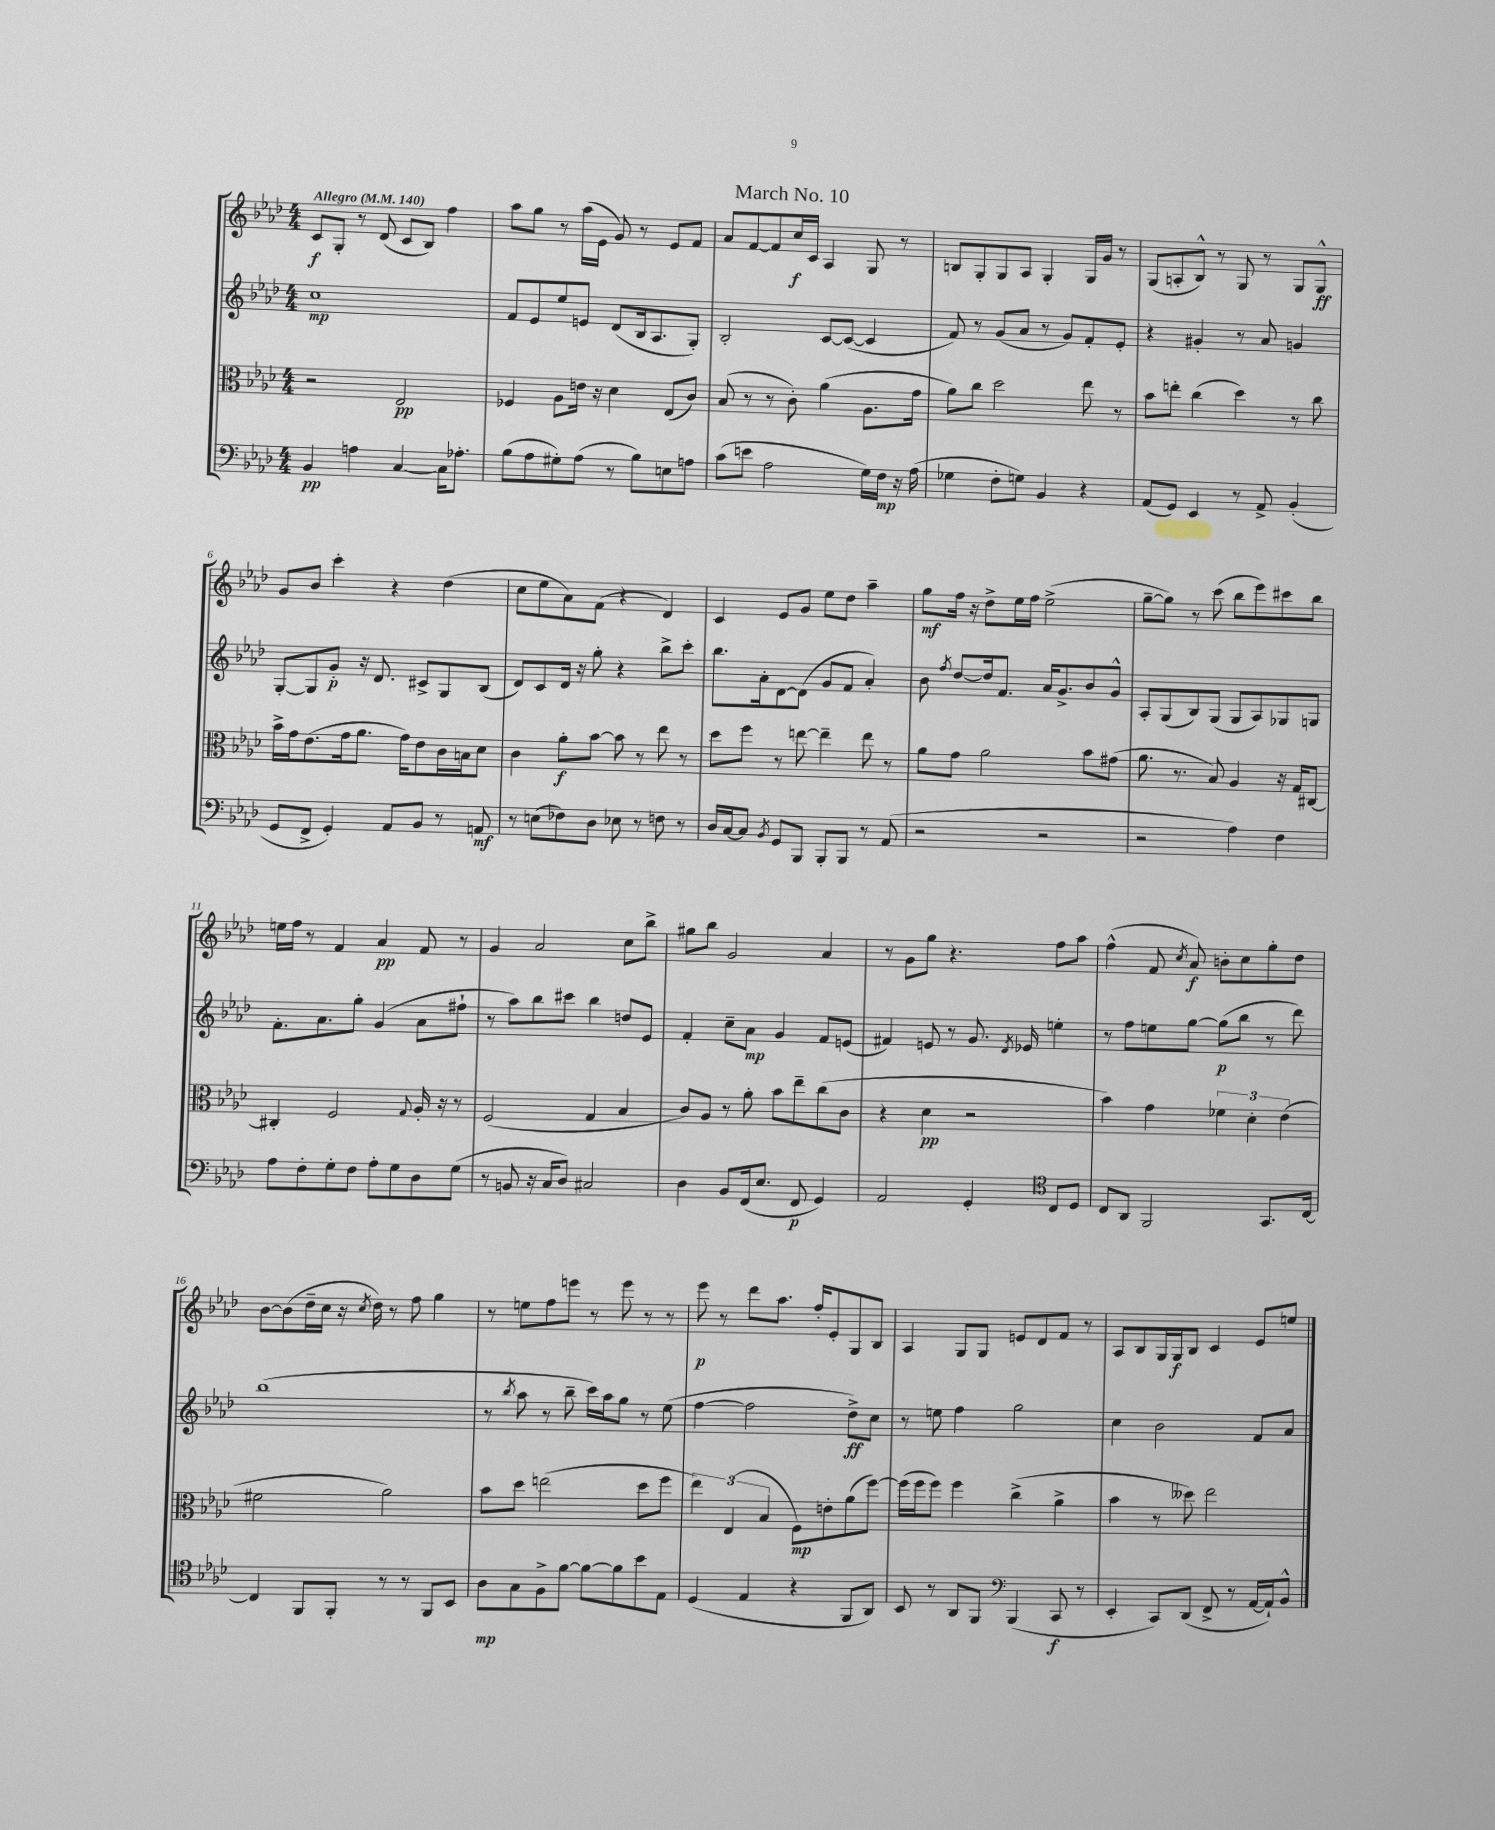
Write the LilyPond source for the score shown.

\header { title = "March No. 10" }
<<
\new StaffGroup <<
\new Staff = "s0" {
    \clef treble \key aes \major \numericTimeSignature \time 4/4 \tempo "Allegro" 4 = 140
    \autoBeamOff c'8[\f g8]-. r8 des'8( c'8[ bes8]) f''4 |
    aes''8[ g''8] r8 aes''16[( ees'16] g'8) r8 ees'8[ f'8] |
    aes'8[ f'8~ f'8 c''16\f c'16] aes4 g8 r8 |
    b8[ g8-. g8 aes8] g4-. g16[ g'16] r8 |
    g8[( a8-. bes8]-^) r8 g8 r8 g8[ g8]-^\ff |
    g'8[ bes'8] c'''4-. r4 des''4( |
    c''8[ ees''8 aes'8) f'8]( r4 des'4) |
    c'4 ees'8[ g'8] ees''8[ des''8] aes''4-- |
    g''8[\mf f''16] r16 des''8[-> ees''16 f''16] ees''2->( |
    g''8[~-- g''8]) r8 c'''8( bes''8[ ees'''8) cis'''8 bes''8] |
    e''16[ f''16] r8 f'4 aes'4\pp f'8 r8 |
    g'4 aes'2 c''8[ bes''8]-> |
    gis''8[ bes''8] g'2 aes'4 |
    r8 g'8[ g''8] r4. f''8[ aes''8] |
    f''4-^( f'8 \acciaccatura { c''8 } aes'8\f) b'8[-. c''8 g''8-. des''8] |
    bes'8[~ bes'8( des''16-- c''16] r16 \acciaccatura { c''8 } des''16) r8 f''8 g''4 |
    r8 e''8[ f''8 e'''8] r8 e'''8 r8 r8 |
    ees'''8\p r8 des'''8[ aes''8.] f''16[-. ees'8-. g8 bes8] |
    aes4 g8[ g8] e'8[ des'8 f'8] r8 |
    aes8[ bes8 g16 g16\f bes8] c'4 ees'8[ e''8] \bar "|." |
}
\new Staff = "s1" {
    \clef treble \key aes \major \numericTimeSignature \time 4/4
    \autoBeamOff c''1\mp |
    f'8[ ees'8 ees''8 e'8] des'8[( bes16 aes8. g8]-.) |
    bes2-. c'8[~ c'8]~( c'4 |
    f'8) r8 g'8[( aes'8] r8 g'8[) f'8-. ees'8]-. |
    r4 gis'4-. r8 aes'8 g'4 |
    g8[~-. g8 g'8]-.\p r16 des'8. cis'8[-> g8 bes8]( |
    des'8[) c'8 des'16] r16 g''8-. r4 bes''8[-> c'''8]-. |
    bes''8.[ aes'16-. des'8~ des'8]( g'8[ f'8] aes'4-.) |
    bes'8 \acciaccatura { f''8 } des''8[~ des''16 f'8.] aes'16[ g'8.-> bes'8 g'8]-^ |
    aes8[-. g8( bes8) g8]( g8[ aes8) ges8 g8] |
    f'8.[-. aes'8. g''8]-. g'4( aes'8[ fis''8]-! |
    r8 aes''8[) bes''8 cis'''8] bes''4 d''8[ ees'8] |
    f'4-. c''8[-- aes'8]\mp g'4 f'8[ e'8]( |
    fis'4) e'8 r8 g'8. \acciaccatura { des'8 } ees'16 e''4-. |
    r8 f''8[ e''8 g''8]~ g''8[\p( bes''8] r8 des'''8) |
    bes''1( |
    r8 \acciaccatura { bes''8 } aes''8 r8 bes''8-- c'''16[) aes''16 g''8] r8 ees''8( |
    f''4~ f''2 des''8[->\ff) c''8] |
    r8 e''8 f''4 g''2 |
    c''4 bes'2 f'8[ aes'8] \bar "|." |
}
\new Staff = "s2" {
    \clef alto \key aes \major \numericTimeSignature \time 4/4
    \autoBeamOff r2 ees2\pp |
    fes4 aes8[ e'16] r16 des'4 ees8[( c'8]) |
    bes8( r8 r8 c'8-.) aes'4( aes8.[ g'16] |
    aes'8[) c''8] des''2 ees''8 r8 |
    bes'8[ e''8]-. c''4( des''4) r8 c''8 |
    bes'16[-> g'16 ees'8.( g'16 aes'8.] g'16[) ees'8 c'16 b16 des'8] |
    c'4 aes'8[-.\f bes'8]~ bes'8 r8 ees''8 r8 |
    des''8[ f''8] r8 e''8~ e''4-- e''8 r8 |
    aes'8[ g'8] aes'2 bes'8[ gis'8]( |
    aes'8. r8. bes8) aes4 r16 g16[ cis8]~ |
    cis4-. f2 \appoggiatura { g8 } aes16-. r16 r8 |
    f2( g4 bes4 |
    c'8[) aes8] r8 aes'8-. bes'8[ ees''8-- c''8( c'8] |
    r4 des'4\pp r2 |
    bes'4) g'4 \tuplet 3/2 { fes'4 des'4-. ees'4( } |
    fis'2 aes'2) |
    bes'8[ des''8] e''2( des''8[ f''8] |
    \tuplet 3/2 { ees''4) ees4( bes4 } f8[\mp) e'8-. aes'8( f''8]~) |
    f''16[( f''16 f''8]) f''4 c''4->( aes'4-> |
    bes'4 r8 deses''8) ees''2 \bar "|." |
}
\new Staff = "s3" {
    \clef bass \key aes \major \numericTimeSignature \time 4/4
    \autoBeamOff bes,4\pp a4 c4~ c16[ aes8.]-. |
    bes8[( aes8 gis8-.) aes8]( r8 bes8[) e8 a8] |
    c'8[( e'8] aes2 g16[) f16]\mp r16 aes16( |
    ges4 f8[-. g8]) bes,4 r4 |
    aes,8[( g,8]) ees,4 r8 aes,8-> bes,4-.( |
    g,8[ f,8]-> g,4-.) aes,8[ bes,8] r8 a,8\mf |
    r8 e8[( fes8) des8] ees8 r8 f8 r8 |
    des16[ c16~ c8] \acciaccatura { bes,8 } g,8[ bes,,8] bes,,8[-. bes,,8] r8 aes,8( |
    r2 r2 |
    r2 aes4) f4 |
    aes8[ f8-. g8-. f8] aes8[-. g8 des8 g8]( |
    r8 b,8 r16 c16[ des8]) cis2 |
    des4 bes,8[ f,16( ees8.] f,8\p g,4) |
    aes,2 g,4-. \clef tenor c8[ des8] |
    c8[ aes,8] f,2 g,8.[ c16]~ |
    c4 f,8[ f,8]-. r8 r8 f,8[ bes,8] |
    aes8[\mp g8 f8-> f'8]~ f'8[~ f'8 bes'8 ees8] |
    des4( ees4 r4 f,8[ aes,8]) |
    bes,8 r8 aes,8[ f,8] \clef bass bes,,4( c,8\f r8 |
    ees,4-. c,8[) des,8]( f,8-> r8 aes,16[~ aes,16-!) bes,8]-^ \bar "|." |
}
>>
>>
